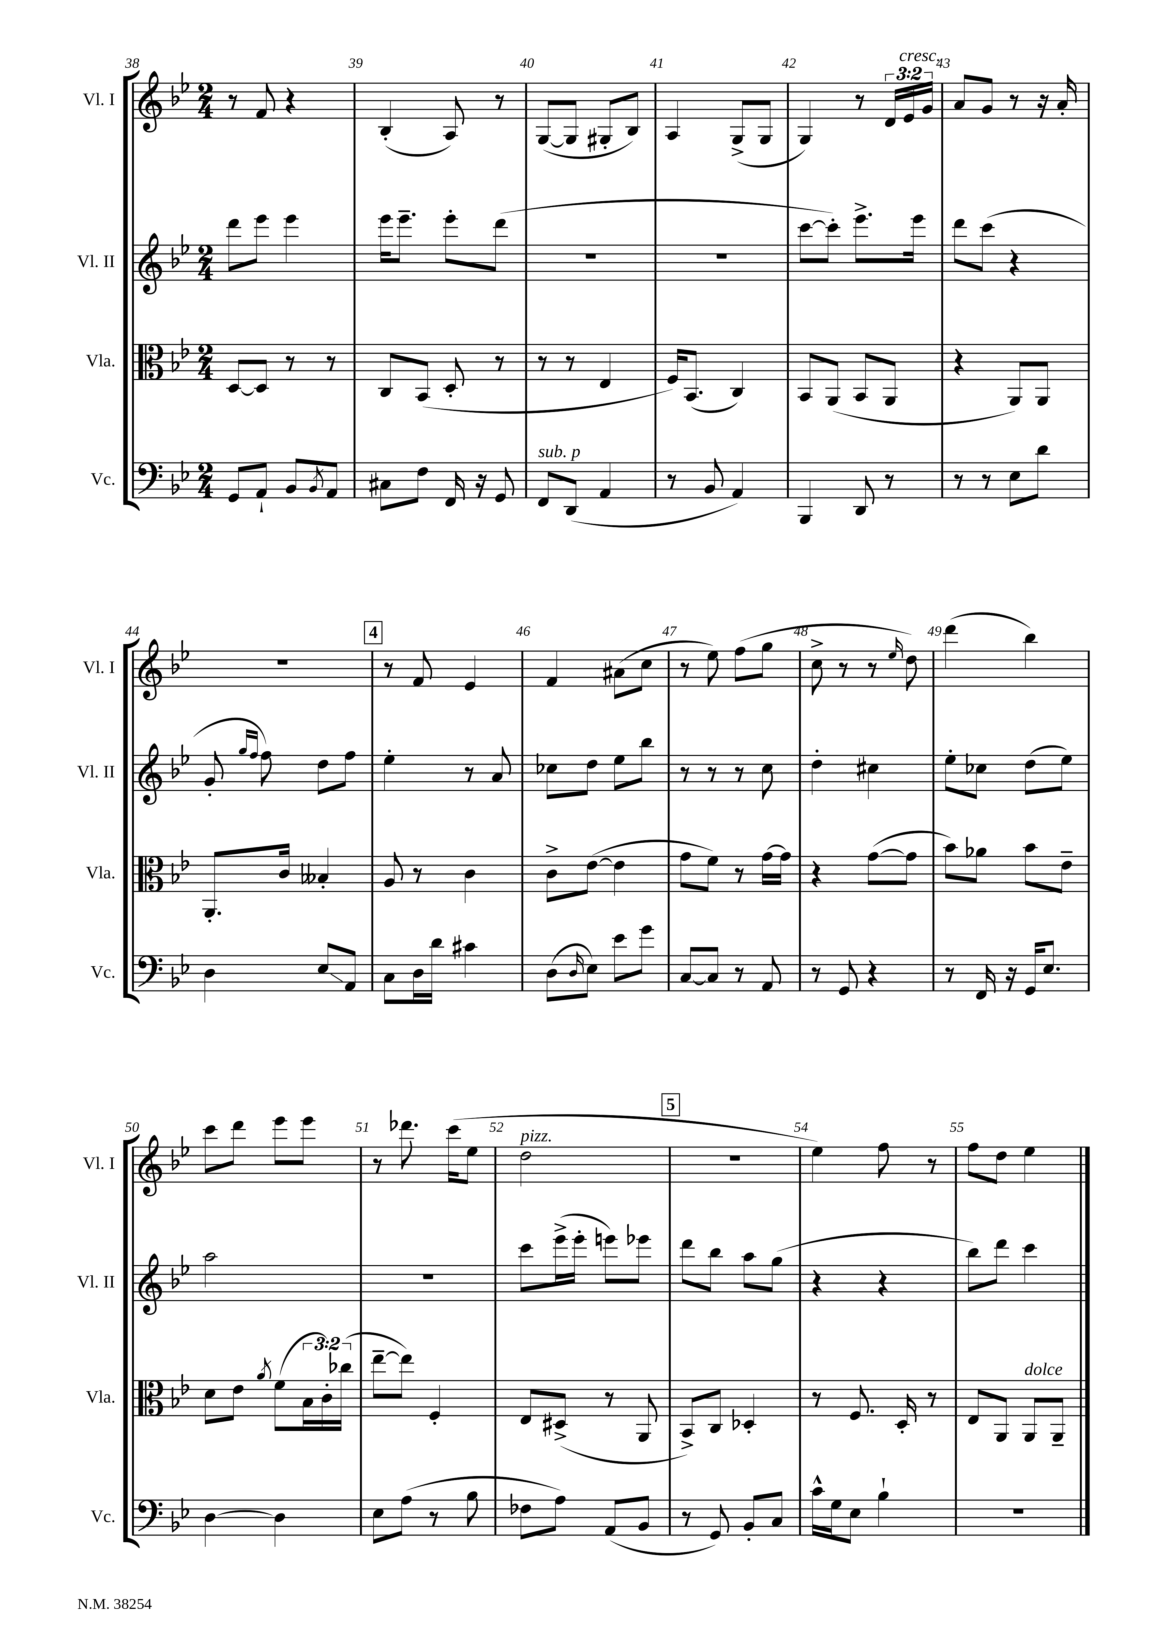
<<
\new StaffGroup <<
\new Staff = "s0" \with { instrumentName = "Vl. I" shortInstrumentName = "Vl. I" } {
    \clef treble \key bes \major \numericTimeSignature \time 2/4 \override Staff.TupletNumber.text = #tuplet-number::calc-fraction-text
    r8 f'8 r4 |
    bes4-.( a8) r8 |
    g8~( g8 gis8-. bes8) |
    a4 g8->( g8 |
    g4) r8 \tuplet 3/2 { d'16 ees'16^\markup { \italic "cresc." } g'16 } |
    a'8 g'8 r8 r16 a'16-. |
    R2 |
    \mark \markup { \box "4" } r8 f'8 ees'4 |
    f'4 ais'8( c''8 |
    r8 ees''8) f''8( g''8 |
    c''8-> r8 r8 \grace { ees''16 } d''8) |
    d'''4( bes''4) |
    c'''8 d'''8 ees'''8 ees'''8 |
    r8 des'''8. c'''16( ees''8 |
    d''2^\markup { \italic "pizz." } |
    \mark \markup { \box "5" } R2 |
    ees''4) f''8 r8 |
    f''8 d''8 ees''4 \bar "|." |
}
\new Staff = "s1" \with { instrumentName = "Vl. II" shortInstrumentName = "Vl. II" } {
    \clef treble \key bes \major \numericTimeSignature \time 2/4
    d'''8 ees'''8 ees'''4 |
    ees'''16 ees'''8.-- ees'''8-. d'''8( |
    R2 |
    R2 |
    c'''8~ c'''8-.) ees'''8.-> ees'''16 |
    d'''8 c'''8( r4 |
    g'8-. \grace { g''16 f''16 } f''8) d''8 f''8 |
    \mark \markup { \box "4" } ees''4-. r8 a'8 |
    ces''8 d''8 ees''8 bes''8 |
    r8 r8 r8 c''8 |
    d''4-. cis''4 |
    ees''8-. ces''8 d''8( ees''8) |
    a''2 |
    r2 |
    c'''8 ees'''16->( ees'''16-. e'''8) ees'''8 |
    \mark \markup { \box "5" } d'''8 bes''8 a''8 g''8( |
    r4 r4 |
    bes''8) d'''8 c'''4 \bar "|." |
}
\new Staff = "s2" \with { instrumentName = "Vla." shortInstrumentName = "Vla." } {
    \clef alto \key bes \major \numericTimeSignature \time 2/4 \override Staff.TupletNumber.text = #tuplet-number::calc-fraction-text
    d8~ d8 r8 r8 |
    c8 bes,8( d8-. r8 |
    r8 r8 ees4 |
    f16) bes,8.( c4) |
    bes,8 a,8( bes,8 a,8 |
    r4 a,8) a,8 |
    a,8.-. c'16 beses4-. |
    \mark \markup { \box "4" } a8 r8 c'4 |
    c'8-> ees'8~( ees'4 |
    g'8 f'8) r8 g'16~ g'16 |
    r4 g'8~( g'8 |
    bes'8) aes'8 bes'8 ees'8-- |
    d'8 ees'8 \acciaccatura { a'8 } f'8( \tuplet 3/2 { bes16 c'16-.) ces''16( } |
    ees''8~-- ees''8) f4-. |
    ees8 dis8->( r8 a,8 |
    \mark \markup { \box "5" } bes,8->) c8 des4-. |
    r8 f8. d16-. r8 |
    ees8 a,8 a,8^\markup { \italic "dolce" } a,8-- \bar "|." |
}
\new Staff = "s3" \with { instrumentName = "Vc." shortInstrumentName = "Vc." } {
    \clef bass \key bes \major \numericTimeSignature \time 2/4
    g,8 a,8-! bes,8 \acciaccatura { bes,8 } a,8 |
    cis8 f8 f,16 r16 g,8 |
    f,8^\markup { \italic "sub. p" } d,8( a,4 |
    r8 bes,8 a,4) |
    bes,,4 d,8 r8 |
    r8 r8 ees8 d'8 |
    d4 ees8\glissando a,8 |
    \mark \markup { \box "4" } c8 d16 d'16 cis'4 |
    d8( \grace { d16 } ees8) ees'8 g'8 |
    c8~ c8 r8 a,8 |
    r8 g,8 r4 |
    r8 f,16 r16 g,16 ees8. |
    d4~ d4 |
    ees8 a8( r8 bes8 |
    fes8 a8) a,8( bes,8 |
    \mark \markup { \box "5" } r8 g,8) bes,8-. c8 |
    c'16-^ g16 ees8 bes4-! |
    R2 \bar "|." |
}
>>
>>
\layout { \context { \Score currentBarNumber = #38 \override BarNumber.break-visibility = ##(#f #t #t) barNumberVisibility = #all-bar-numbers-visible } }
